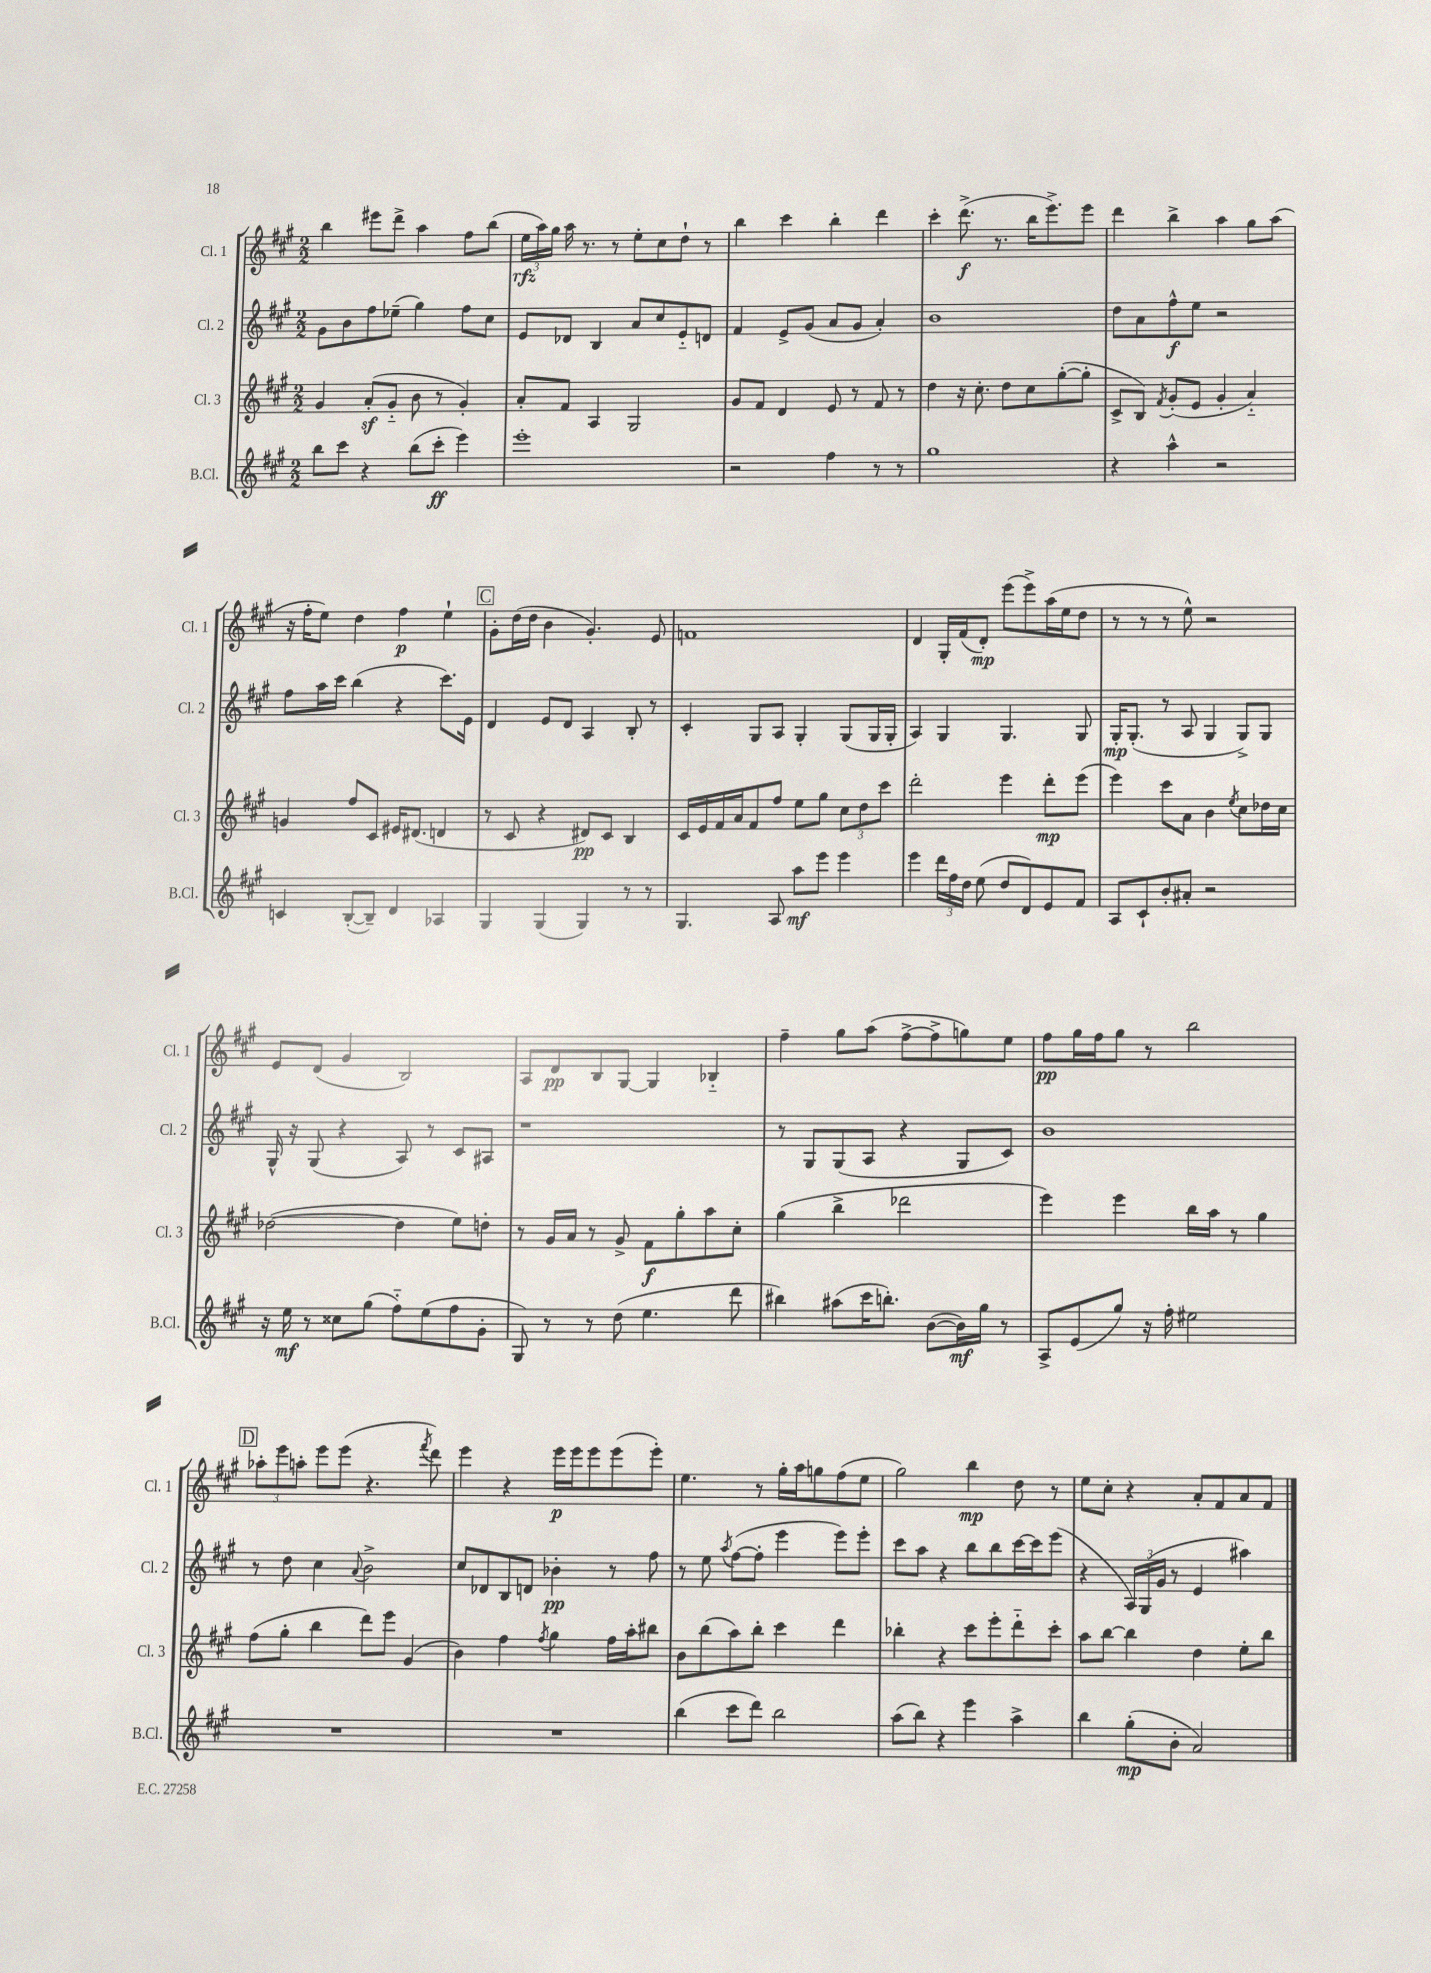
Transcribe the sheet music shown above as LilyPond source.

<<
\new StaffGroup <<
\new Staff = "s0" \with { instrumentName = "Cl. 1" shortInstrumentName = "Cl. 1" } {
    \clef treble \key a \major \numericTimeSignature \time 2/2
    \autoBeamOff b''4 eis'''8[ d'''8]-> a''4 fis''8[ b''8]( |
    \tuplet 3/2 { e''16[\rfz a''16) gis''16] } a''16 r8. r8 e''8[-. cis''8 d''8]-! r8 |
    b''4 cis'''4 b''4-. d'''4 |
    cis'''4-. d'''8.->\f( r8. b''16[ e'''8.->) e'''8] |
    d'''4 b''4-> a''4 gis''8[ a''8]( |
    r16 fis''16[-. e''8]) d''4 fis''4\p e''4-! |
    \mark \markup { \box "C" } gis'8[-. d''16( d''16] b'4 gis'4.-.) e'8 |
    f'1 |
    d'4 gis16[-. fis'16( d'8]-.\mp) e'''8[( e'''8->) a''16( e''16 d''8] |
    r8 r8 r8 e''8-^) r2 |
    e'8[ d'8]( gis'4 b2) |
    a8[ d'8\pp b8 gis8]~ gis4 bes4-_ |
    fis''4-- gis''8[ a''8]( fis''8[~-> fis''8-> g''8) e''8] |
    fis''8[\pp gis''16 fis''16 gis''8] r8 b''2 |
    \mark \markup { \box "D" } \tuplet 3/2 { aes''8[-. e'''8 a''8]-. } e'''8[ e'''8]( r4. \acciaccatura { fis'''8 } d'''8) |
    e'''4 r4 e'''16[\p e'''16 e'''8 e'''8( e'''8]-.) |
    e''4. r8 gis''16[-. a''16 g''8 fis''8( e''8] |
    gis''2) b''4\mp d''8 r8 |
    e''8[ cis''8]-. r4 a'8[-. fis'8 a'8 fis'8] \bar "|." |
}
\new Staff = "s1" \with { instrumentName = "Cl. 2" shortInstrumentName = "Cl. 2" } {
    \clef treble \key a \major \numericTimeSignature \time 2/2
    \autoBeamOff gis'8[ b'8 fis''8 ees''8]--( gis''4) fis''8[ cis''8] |
    e'8[ des'8] b4 a'8[ cis''8 e'8-_ d'8] |
    fis'4 e'8[-> gis'8]( a'8[ gis'8] a'4-.) |
    b'1 |
    d''8[ a'8 fis''8-^\f e''8] r2 |
    fis''8[ a''16 cis'''16] b''4( r4 cis'''8.[) e'16] |
    \mark \markup { \box "C" } d'4 e'8[ d'8] a4 b8-. r8 |
    cis'4-. gis8[ a8] gis4-. gis8[( gis16 gis16]-. |
    a4) gis4 gis4. gis8 |
    gis16[-.\mp gis8.]-.( r8 a8 gis4 gis8[->) gis8] |
    gis16-^ r16 gis8( r4 a8) r8 cis'8[ ais8] |
    r1 |
    r8 gis8[ gis8( a8] r4 gis8[ cis'8]) |
    b'1 |
    \mark \markup { \box "D" } r8 d''8 cis''4 \appoggiatura { a'8 } b'2-> |
    cis''8[ des'8 b8 d'8] bes'4-.\pp r8 fis''8 |
    r8 e''8 \acciaccatura { a''8 } fis''8[~( fis''8]-. e'''4 e'''8[) e'''8]-. |
    cis'''8[ a''8] r4 b''8[ b''8 cis'''16~ cis'''16 e'''8]( |
    r4 \tuplet 3/2 { a16[) gis16( gis'16] } r8 e'4 ais''4) \bar "|." |
}
\new Staff = "s2" \with { instrumentName = "Cl. 3" shortInstrumentName = "Cl. 3" } {
    \clef treble \key a \major \numericTimeSignature \time 2/2
    \autoBeamOff gis'4 a'8[-.\sf( gis'8]-_ b'8 r8 gis'4-.) |
    a'8[-. fis'8] a4 gis2 |
    gis'8[ fis'8] d'4 e'8 r8 fis'8 r8 |
    d''4 r16 cis''8.-. d''8[ cis''8 gis''8~-.( gis''8]-. |
    cis'8[-> b8]) \acciaccatura { fis'8 } gis'8[-.( e'8] gis'4-. a'4-_) |
    g'4 fis''8[ cis'8] eis'16[ dis'8.]( d'4 |
    \mark \markup { \box "C" } r8 cis'8 r4 dis'8[\pp) cis'8] b4 |
    cis'16[ e'16 fis'16 a'16 fis'8 fis''8] e''8[ gis''8] \tuplet 3/2 { cis''8[ d''8 cis'''8] } |
    d'''2-. e'''4 d'''8[-.\mp e'''8]( |
    e'''4) cis'''8[ a'8] b'4 \acciaccatura { e''8 } cis''8[ des''16 cis''16] |
    des''2~( des''4 e''8[) d''8]-. |
    r8 gis'16[ a'16] r8 gis'8-> fis'8[\f gis''8-. a''8 cis''8]-. |
    gis''4( b''4-> des'''2 |
    e'''4) e'''4 b''16[ a''16] r8 gis''4 |
    \mark \markup { \box "D" } fis''8[( gis''8]-. b''4 d'''8[) e'''8] gis'4( |
    b'4) fis''4 \acciaccatura { fis''8 } gis''4 fis''16[ a''16-. bis''8] |
    b'8[ b''8( a''8) b''8]-. cis'''4 d'''4 |
    bes''4-. r4 cis'''8[ e'''8-. d'''8-_ cis'''8]-. |
    a''8[ b''8]~ b''4 d''4 e''8[-. b''8] \bar "|." |
}
\new Staff = "s3" \with { instrumentName = "B.Cl." shortInstrumentName = "B.Cl." } {
    \clef treble \key a \major \numericTimeSignature \time 2/2
    \autoBeamOff b''8[ cis'''8] r4 b''8[( cis'''8]-.\ff e'''4) |
    e'''1-. |
    r2 fis''4 r8 r8 |
    gis''1 |
    r4 a''4-^ r2 |
    c'4 b8[~-.( b8]--) d'4 aes4 |
    \mark \markup { \box "C" } gis4 gis4( gis4) r8 r8 |
    gis4. a8 a''8[\mf e'''8] e'''4 |
    e'''4 \tuplet 3/2 { d'''16[ fis''16 d''16] } e''8( d''8[ d'8) e'8 fis'8] |
    a8[ cis'8-! b'8-. ais'8]-. r2 |
    r16 e''16\mf r8 cisis''8[ gis''8]( fis''8[-_) e''8( fis''8 gis'8]-. |
    gis8) r8 r8 d''8( e''4. d'''8 |
    bis''4) ais''8[( cis'''16 b''8.]-.) b'8[~( b'16\mf) gis''16] r8 |
    a8[-> e'8( gis''8]) r16 fis''16-. eis''2 |
    \mark \markup { \box "D" } R1 |
    R1 |
    b''4( cis'''8[ d'''8]) b''2 |
    a''8[( b''8]) r4 e'''4 a''4-> |
    b''4 gis''8[-.\mp( b'8]-. a'2) \bar "|." |
}
>>
>>
\layout { \context { \Score \remove "Bar_number_engraver" } }
